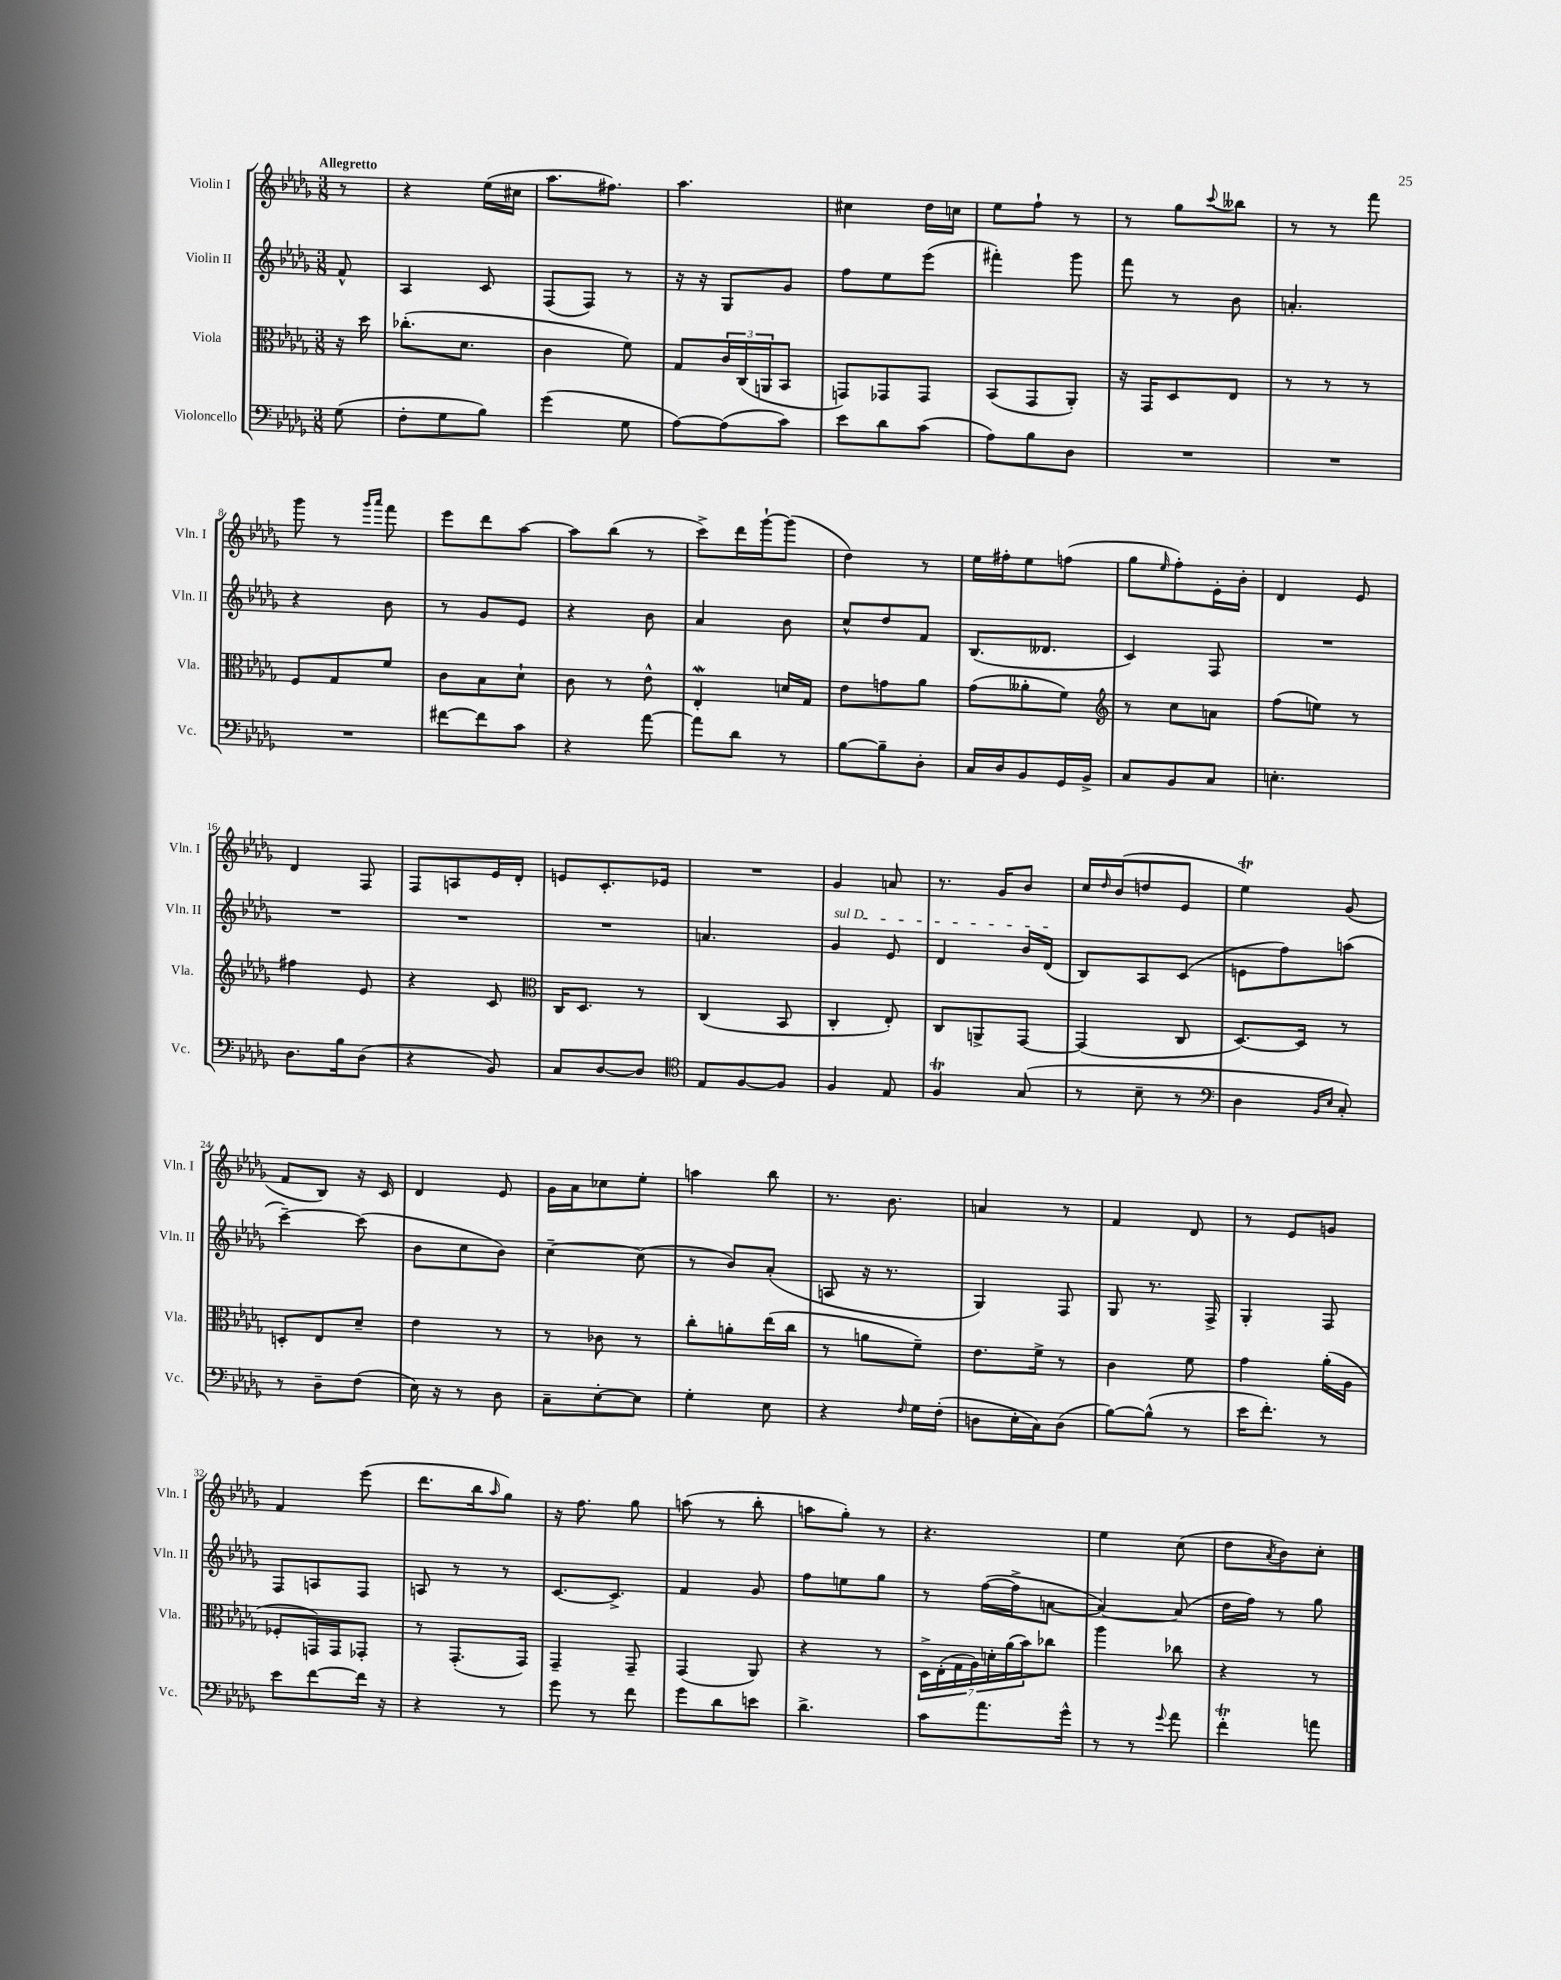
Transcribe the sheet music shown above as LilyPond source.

<<
\new StaffGroup <<
\new Staff = "s0" \with { instrumentName = "Violin I" shortInstrumentName = "Vln. I" } {
    \clef treble \key des \major \numericTimeSignature \time 3/8 \partial 8 \tempo "Allegretto"
    r8 |
    r4 ees''16( cis''16 |
    aes''8. fis''8.) |
    aes''4. |
    cis''4 des''16 c''16 |
    ees''8 f''8-! r8 |
    r8 ges''8 \appoggiatura { c'''8 } beses''8 |
    r8 r8 f'''8 |
    ges'''8 r8 \grace { ges'''16 aes'''16 } f'''8 |
    ees'''8 des'''8 aes''8~ |
    aes''8 bes''8( r8 |
    c'''8->) des'''16 ges'''16~-! ges'''8( |
    des''4) r8 |
    ees''16 fis''16-. ees''8 f''8( |
    ges''8 \grace { ees''16 } f''8-.) ees'16-. bes'16-. |
    des'4 ees'8 |
    des'4 f8 |
    f8 a8 ees'16 des'16-. |
    e'8 c'8.-. ees'16 |
    R4. |
    ges'4 a'8 |
    r8. ges'16 bes'8 |
    c''16 \grace { des''16 } bes'16( d''8 ees'8 |
    ees''4\trill) ges'8( |
    f'8 bes8) r16 c'16 |
    des'4 ees'8 |
    ges'16 aes'16 ces''8 ees''8-. |
    a''4 bes''8 |
    r8. bes'8. |
    a'4 r8 |
    f'4 des'8 |
    r8 ees'8 g'8 |
    f'4 ees'''8( |
    des'''8. bes''16 \grace { aes''16 } ges''8) |
    r16 f''8. ges''8 |
    a''8( r8 bes''8-. |
    a''8 ges''8-.) r8 |
    r4. |
    ees''4 c''8( |
    des''8 \acciaccatura { aes'8 } bes'8) c''8-. \bar "|." |
}
\new Staff = "s1" \with { instrumentName = "Violin II" shortInstrumentName = "Vln. II" } {
    \clef treble \key des \major \numericTimeSignature \time 3/8 \partial 8
    f'8-^ |
    aes4 c'8 |
    f8( f8) r8 |
    r16 r16 ges8 ges'8 |
    f''8 ees''8 ees'''8( |
    fis'''4-.) ges'''8 |
    f'''8 r8 bes'8 |
    a'4.-. |
    r4 bes'8 |
    r8 ges'8 ees'8 |
    r4 bes'8 |
    aes'4 bes'8 |
    c''8-^ des''8 f'8 |
    bes8.( deses'8. |
    c'4) f8 |
    R4. |
    R4. |
    R4. |
    R4. |
    a'4. |
    \once \override TextSpanner.bound-details.left.text = \markup { \italic "sul D" } ges'4\startTextSpan ees'8 |
    des'4 bes'16 des'16\stopTextSpan( |
    bes8) aes8 c'8( |
    e'8 f''8) a''8( |
    c'''4~--) c'''8( |
    bes'8 c''8 bes'8) |
    c''4~-- c''8( |
    r8 bes'8) aes'8-.( |
    a8 r16 r8. |
    ges4) f8 |
    ges8 r8. f16-> |
    ges4-. f8 |
    f8 a8 f8 |
    a8 r8 r8 |
    c'8.~ c'8.-> |
    f'4 ges'8 |
    f''8 e''8 ges''8 |
    r8 f''16~( f''16-> a'8~ |
    a'4~) a'8( |
    des''16 f''16) r8 ges''8 \bar "|." |
}
\new Staff = "s2" \with { instrumentName = "Viola" shortInstrumentName = "Vla." } {
    \clef alto \key des \major \numericTimeSignature \time 3/8 \partial 8
    r16 des''16 |
    ces''8.-.( des'8. |
    c'4 f'8) |
    ges8 \tuplet 3/2 { c'16 c16( a,16 } bes,8 |
    g,8) ges,8 ges,8 |
    bes,8( ges,8 aes,8-.) |
    r16 ges,16 des8 ees8 |
    r8 r8 r8 |
    f8 ges8 f'8 |
    c'8 bes8 des'8-! |
    c'8 r8 ees'8-^ |
    ees4-.\mordent d'16 ges16 |
    ees'8 g'8 aes'8 |
    ges'8( aeses'8-. f'8) |
    \clef treble r8 c''8 a'8 |
    f''8( e''8) r8 |
    fis''4 ees'8 |
    r4 c'8 |
    \clef alto c16 des8. r8 |
    c4( bes,8 |
    c4-. ees8-.) |
    c8 a,8-> ges,8~ |
    ges,4( c8 |
    des8.~) des16 r8 |
    d8-. ees8 des'8-- |
    ees'4 r8 |
    r8 ces'8 r8 |
    c''8-. a'8-. ees''16( c''16 |
    r8 a'8 f'8--) |
    ees'8. f'16-> r8 |
    c'4 f'8 |
    ges'4 aes'16-.( aes16 |
    fes8-. g,16) g,16 ges,8-. |
    r8 ges,8.-.( ges,16) |
    ges,4-- ges,8-- |
    ges,4( aes,8) |
    r4 r8 |
    \tuplet 7/4 { des16-> ees16-.( ges16 aes16) d'16-. aes'16( bes'16) } ces''8 |
    aes''4 ces''8 |
    r4 r8 \bar "|." |
}
\new Staff = "s3" \with { instrumentName = "Violoncello" shortInstrumentName = "Vc." } {
    \clef bass \key des \major \numericTimeSignature \time 3/8 \partial 8
    ges8( |
    f8-. ges8 bes8) |
    ges'4( ges8 |
    aes8~) aes8( c'8) |
    ees'8 des'8 c'8( |
    aes8) bes8 des8 |
    R4. |
    R4. |
    R4. |
    fis'8~ fis'8 c'8 |
    r4 aes'8~ |
    aes'8 des'8 r8 |
    bes8~ bes8-- des8-. |
    c16 des16 bes,8 ges,16 bes,16-> |
    c8 bes,8 c8 |
    e4.-. |
    des8. bes16 des8( |
    r4 bes,8) |
    c8 des8~ des8 |
    \clef tenor ees8 f8~ f8 |
    f4 ees8 |
    f4\trill ges8( |
    r8 bes8-- r8 |
    \clef bass des4 \grace { bes,16 ees16 } c8-.) |
    r8 des8-- f8( |
    ees16) r16 r8 des8 |
    c8-- ees8~-. ees8 |
    ges4-. ees8 |
    r4 \grace { f16 } ges16 f16-.( |
    d8 ees16-. c16) d8( |
    bes8~) bes8-^( r8 |
    ees'16 f'8.-.) r8 |
    ees'8 f'8~ f'16 r16 |
    r4 r8 |
    ges'8 r8 f'8 |
    ges'8 des'8 e'8 |
    des'4.-> |
    c'8 aes'8. ges'16-^ |
    r8 r8 \appoggiatura { ges'8 } aes'8 |
    f'4-.\trill a'8 \bar "|." |
}
>>
>>
